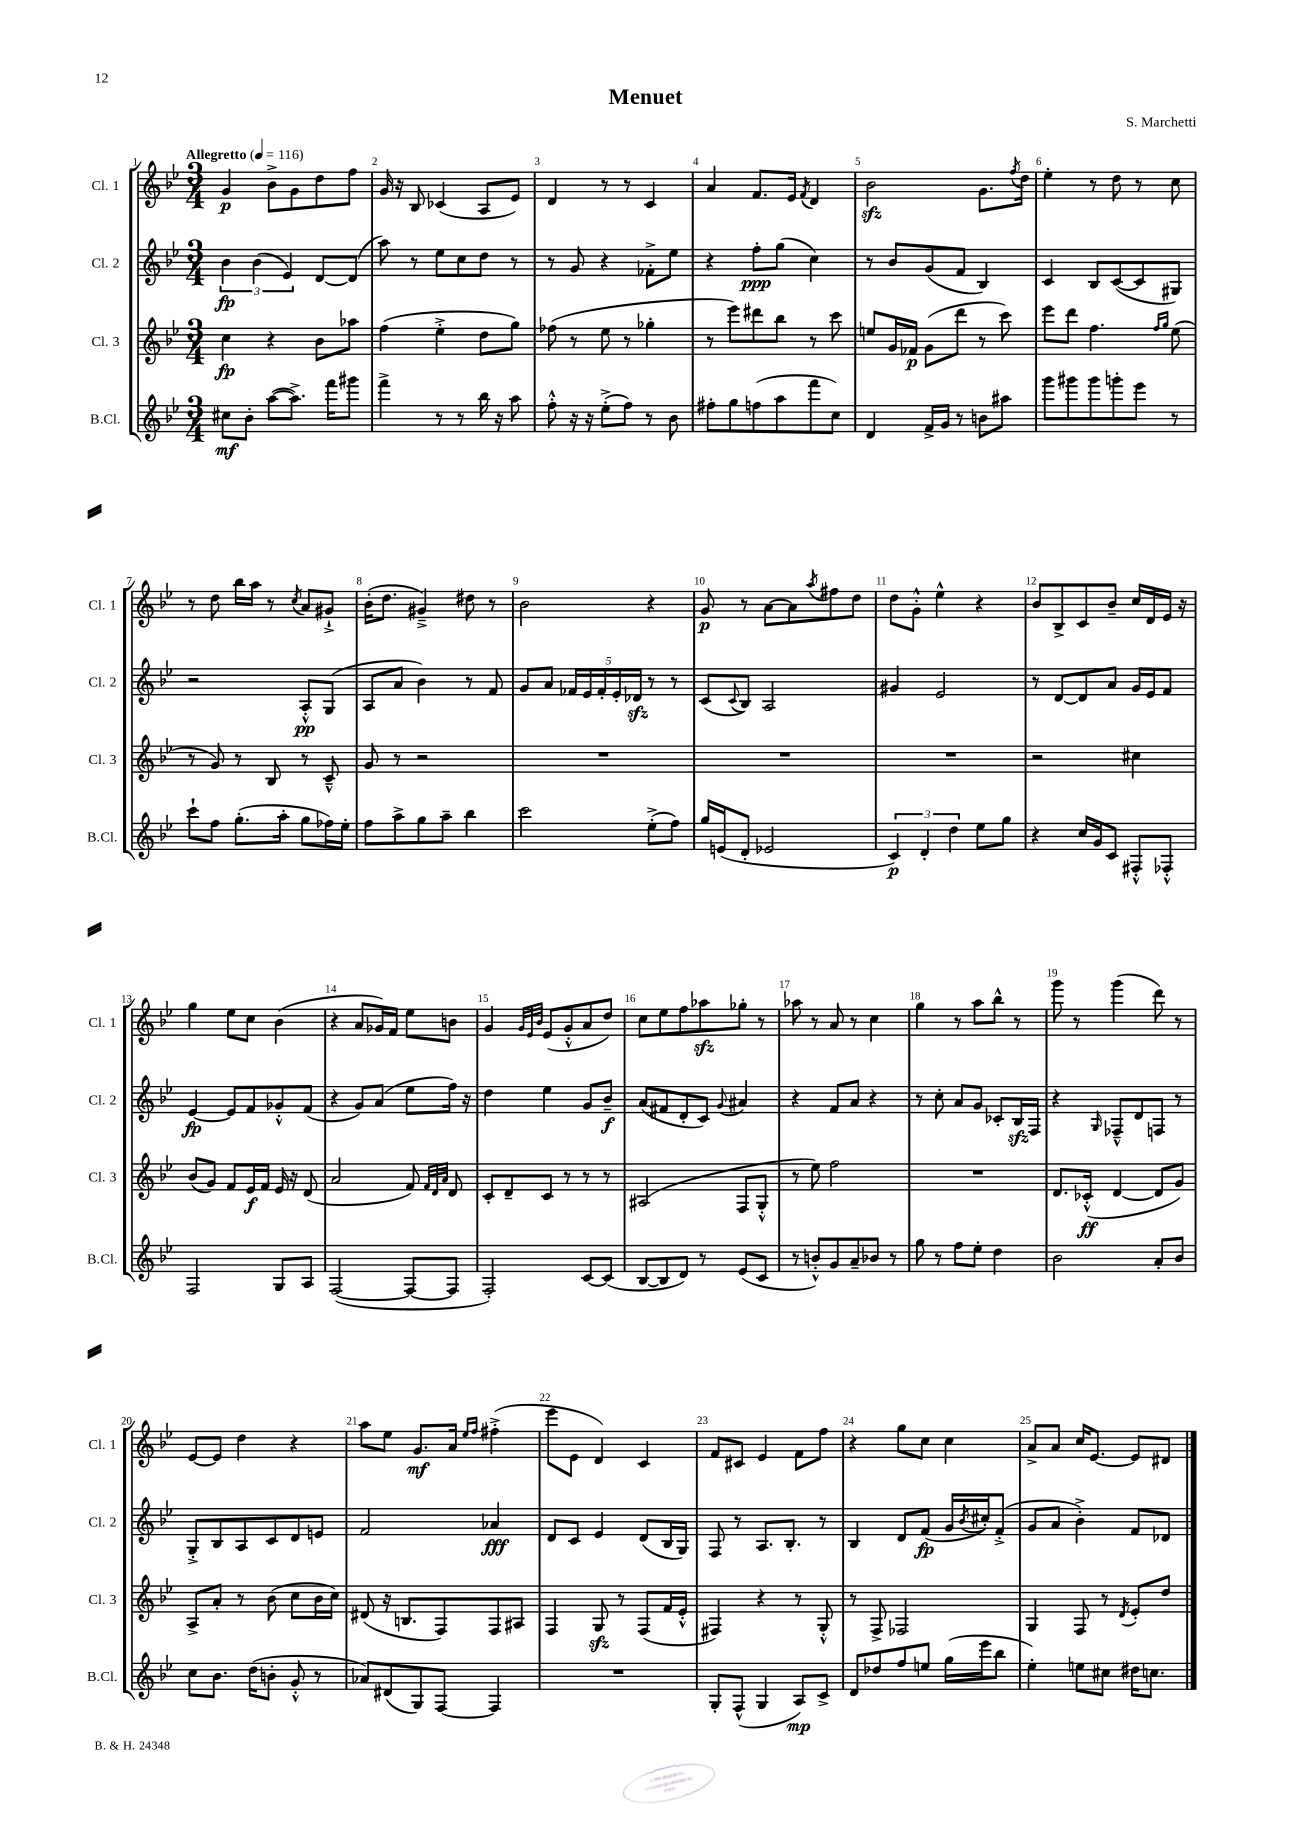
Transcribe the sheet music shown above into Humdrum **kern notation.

**kern	**dynam	**kern	**dynam	**kern	**dynam	**kern	**dynam
*part4	*part4	*part3	*part3	*part2	*part2	*part1	*part1
*staff4	*staff4	*staff3	*staff3	*staff2	*staff2	*staff1	*staff1
*I"B.Cl.	*	*I"Cl. 3	*	*I"Cl. 2	*	*I"Cl. 1	*
*I'B.Cl.	*	*I'Cl. 3	*	*I'Cl. 2	*	*I'Cl. 1	*
*clefG2	*	*clefG2	*	*clefG2	*	*clefG2	*
*k[b-e-]	*	*k[b-e-]	*	*k[b-e-]	*	*k[b-e-]	*
*M3/4	*	*M3/4	*	*M3/4	*	*M3/4	*
*MM116	*	*MM116	*	*MM116	*	*MM116	*
=1	=1	=1	=1	=1	=1	=1	=1
!	!	!	!	!	!	!LO:TX:a:B:t=Allegretto	!
8cc#X\L	mf	4cc\	fp	6b-\	fp	4g/	p
8b-'\J	.	.	.	.	.	.	.
.	.	.	.	(6b-\	.	.	.
([8aa\L	.	4r	.	.	.	8b-^\L	.
.	.	.	.	6e-/)	.	.	.
8.aa^\J])	.	.	.	.	.	8g\	.
.	.	8b-\L	.	[8d/L	.	8dd\	.
16fff\KL	.	.	.	.	.	.	.
8ggg#X\J	.	8aa-X\J	.	(8d/J]	.	8ff\J	.
=2	=2	=2	=2	=2	=2	=2	=2
4fff^\	.	(4ff\	.	8aa\)	.	16g/	.
.	.	.	.	.	.	16r	.
.	.	.	.	8r	.	8B-/	.
8r	.	4ee-'^\	.	8ee-\L	.	(4c-X/	.
8r	.	.	.	8cc\	.	.	.
16bb-\	.	8dd\L	.	8dd\J	.	8A/L	.
16r	.	.	.	.	.	.	.
8aa\	.	8gg\J)	.	8r	.	8e-/J)	.
=3	=3	=3	=3	=3	=3	=3	=3
8ff'^^\	.	(8ff-X\	.	8r	.	4d/	.
16r	.	8r	.	8g/	.	.	.
16r	.	.	.	.	.	.	.
(8ee-'^\L	.	8ee-\	.	4r	.	8r	.
8ff\J)	.	8r	.	.	.	8r	.
8r	.	4gg-X'\	.	8f-X'^\L	.	4c/	.
8b-\	.	.	.	8ee-\J	.	.	.
=4	=4	=4	=4	=4	=4	=4	=4
8ff#X'\L	.	8r	.	4r	.	4a/	.
8gg\	.	8eee-\L)	.	.	.	.	.
(8ffn\	.	8ddd#X\	.	8ff'\L	ppp	8.f/L	.
8aa\	.	8bb-\J	.	(8gg\J	.	.	.
.	.	.	.	.	.	16e-/Jk	.
.	.	.	.	.	.	8qf/	.
8fff\	.	8r	.	4cc\)	.	4d/	.
8cc\J)	.	8ccc\	.	.	.	.	.
=5	=5	=5	=5	=5	=5	=5	=5
4d/	.	8een/L	.	8r	.	2b-zz\	.
.	.	16g/L	.	8b-/L	.	.	.
.	.	16f-X/JJ	p	.	.	.	.
16f^/LL	.	(8g\L	.	(8g/	.	.	.
16g/JJ	.	.	.	.	.	.	.
8r	.	8ddd\J	.	8f/J	.	.	.
8bn\L	.	8r	.	4B-/)	.	8.g\L	.
8aa#X\J	.	8ccc\)	.	.	.	.	.
.	.	.	.	.	.	8qff/	.
.	.	.	.	.	.	16dd\Jk	.
=6	=6	=6	=6	=6	=6	=6	=6
8ggg\L	.	8eee-\L	.	4c/	.	4ee-'\	.
8ggg#X\	.	8ddd\J	.	.	.	.	.
8ggg#\	.	4.ff\	.	8B-/L	.	8r	.
8gggn'\	.	.	.	([8c/	.	8dd\	.
8eee-\J	.	.	.	8c/]	.	8r	.
.	.	16qqff/LL	.	.	.	.	.
.	.	16qqgg/JJ	.	.	.	.	.
8r	.	(8ee-\	.	8G#X/J)	.	8cc\	.
!!LO:LB:g=z
=7	=7	=7	=7	=7	=7	=7	=7
8ccc`\L	.	8r	.	2r	.	8r	.
8ff\J	.	8g/)	.	.	.	8dd\	.
(8.gg'\L	.	8r	.	.	.	16bb-\LL	.
.	.	.	.	.	.	16aa\JJ	.
.	.	8B-/	.	.	.	8r	.
16aa'\Jk	.	.	.	.	.	.	.
.	.	.	.	.	.	8qcc/	.
8gg\L	.	8r	.	8A'^^/L	pp	8a/L	.
16ff-X\L)	.	8c~^^/	.	(8G/J	.	8g#X`^/J	.
16ee-'\JJ	.	.	.	.	.	.	.
=8	=8	=8	=8	=8	=8	=8	=8
8ff\L	.	8g/	.	8A/L	.	(16b-'\KL	.
.	.	.	.	.	.	8.dd\J	.
8aa^\	.	8r	.	8a/J	.	.	.
8gg\	.	2r	.	4b-\)	.	4g#X~^/)	.
8aa~\J	.	.	.	.	.	.	.
4bb-\	.	.	.	8r	.	8dd#X\	.
.	.	.	.	8f/	.	8r	.
=9	=9	=9	=9	=9	=9	=9	=9
2ccc\	.	2.r	.	8g/L	.	2b-\	.
.	.	.	.	8a/J	.	.	.
.	.	.	.	20f-X/LL	.	.	.
.	.	.	.	20e-/	.	.	.
.	.	.	.	20f-'/	.	.	.
.	.	.	.	20e-'/	.	.	.
.	.	.	.	20d-Xzz/JJ	.	.	.
(8ee-'^\L	.	.	.	8r	.	4r	.
8ff\J)	.	.	.	8r	.	.	.
=10	=10	=10	=10	=10	=10	=10	=10
16gg/LL	.	2.r	.	(8c/L	.	8g/	p
(16en/J	.	.	.	.	.	.	.
.	.	.	.	8qqc/	.	.	.
8d'/J	.	.	.	8B-/J)	.	8r	.
2e-X/	.	.	.	2A/	.	[8a\L	.
.	.	.	.	.	.	8a\]	.
.	.	.	.	.	.	8qaa/	.
.	.	.	.	.	.	8ff#X\	.
.	.	.	.	.	.	8dd\J	.
=11	=11	=11	=11	=11	=11	=11	=11
6c/)	p	2.r	.	4g#X/	.	8dd\L	.
.	.	.	.	.	.	8g'^^\J	.
6d'/	.	.	.	.	.	.	.
.	.	.	.	2e-/	.	4ee-^^\	.
6dd\	.	.	.	.	.	.	.
8ee-\L	.	.	.	.	.	4r	.
8gg\J	.	.	.	.	.	.	.
=12	=12	=12	=12	=12	=12	=12	=12
4r	.	2r	.	8r	.	8b-/L	.
.	.	.	.	[8d/L	.	8B-^/	.
16cc/LL	.	.	.	8d/]	.	8c/	.
16g/J	.	.	.	.	.	.	.
8c/J	.	.	.	8a/J	.	8b-~/J	.
8F#X'^^/L	.	4cc#X\	.	16g/LL	.	16cc/LL	.
.	.	.	.	16e-/J	.	16d/	.
8F-X'^^/J	.	.	.	8f/J	.	16e-/JJ	.
.	.	.	.	.	.	16r	.
!!LO:LB:g=z
=13	=13	=13	=13	=13	=13	=13	=13
2F/	.	(8b-/L	.	[4e-/	fp	4gg\	.
.	.	8g/J)	.	.	.	.	.
.	.	8f/L	.	8e-/L]	.	8ee-\L	.
.	.	16e-/L	f	8f/	.	8cc\J	.
.	.	16f/JJ	.	.	.	.	.
8G/L	.	16e-/	.	8g-X'^^/	.	(4b-\	.
.	.	16r	.	.	.	.	.
8A/J	.	(8d/	.	(8f/J	.	.	.
=14	=14	=14	=14	=14	=14	=14	=14
([2F/	.	2a/	.	4r	.	4r	.
.	.	.	.	8g/L)	.	8a/L	.
.	.	.	.	(8a/J	.	16g-X/L)	.
.	.	.	.	.	.	16f/JJ	.
8F/L_	.	8f/)	.	8ee-\L	.	8ee-\L	.
.	.	32qqf/LLL	.	.	.	.	.
.	.	32qqd/	.	.	.	.	.
.	.	32qqa/JJJ	.	.	.	.	.
8F/J]	.	8d/	.	16ff\Jk)	.	8bn\J	.
.	.	.	.	16r	.	.	.
=15	=15	=15	=15	=15	=15	=15	=15
2F'/)	.	8c'/L	.	4dd\	.	4g/	.
.	.	8d~/	.	.	.	.	.
.	.	.	.	.	.	32qqg/LLL	.
.	.	.	.	.	.	32qqe-/	.
.	.	.	.	.	.	32qqb-/JJJ	.
.	.	8c/J	.	4ee-\	.	(8e-/L	.
.	.	8r	.	.	.	8g'^^/	.
[8c/L	.	8r	.	8g/L	.	8a/	.
(8c/J]	.	8r	.	8b-~/J	f	8dd/J)	.
=16	=16	=16	=16	=16	=16	=16	=16
[8B-/L	.	(2A#X/	.	(8a/L	.	8cc\L	.
8B-/]	.	.	.	8f#X/	.	8ee-\	.
8d/J)	.	.	.	8d'/	.	8ff\	.
8r	.	.	.	8c/J)	.	8aa-Xzz\	.
.	.	.	.	8qqg/	.	.	.
(8e-/L	.	8F/L	.	4a#X/	.	8gg-X'\J	.
8c/J	.	8G'^^/J	.	.	.	8r	.
=17	=17	=17	=17	=17	=17	=17	=17
8r	.	8r	.	4r	.	8aa-X\	.
8bn'^^/L)	.	8ee-\)	.	.	.	8r	.
8g/	.	2ff\	.	8f/L	.	8a/	.
8a~/	.	.	.	8a/J	.	8r	.
8b-X/J	.	.	.	4r	.	4cc\	.
8r	.	.	.	.	.	.	.
=18	=18	=18	=18	=18	=18	=18	=18
8gg\	.	2.r	.	8r	.	4gg\	.
8r	.	.	.	8cc'\	.	.	.
8ff\L	.	.	.	8a/L	.	8r	.
8ee-'\J	.	.	.	8g/J	.	8aa\L	.
4dd\	.	.	.	8c-X'/L	.	8bb-^^\J	.
.	.	.	.	16B-zz/L	.	8r	.
.	.	.	.	16F/JJ	.	.	.
=19	=19	=19	=19	=19	=19	=19	=19
2b-\	.	8.d/L	.	4r	.	8ggg\	.
.	.	.	.	.	.	8r	.
.	.	(16c-X'^^/Jk	ff	.	.	.	.
.	.	.	.	16qqG/	.	.	.
.	.	[4d/	.	8F-X~^^/L	.	(4ggg\	.
.	.	.	.	8d/	.	.	.
8a'/L	.	8d/L]	.	8Fn/J	.	8ddd\)	.
8b-/J	.	8g/J)	.	8r	.	8r	.
!!LO:LB:g=z
=20	=20	=20	=20	=20	=20	=20	=20
8cc\L	.	8A^/L	.	8G'^/L	.	[8e-/L	.
8.b-\J	.	8a'/J	.	8B-/	.	8e-/J]	.
.	.	8r	.	8A/	.	4dd\	.
(16dd\KL	.	.	.	.	.	.	.
8bn'\J	.	(8b-\	.	8c/	.	.	.
8g'^^/	.	8cc\L	.	8d/	.	4r	.
8r	.	16b-\L	.	8en/J	.	.	.
.	.	16cc\JJ)	.	.	.	.	.
=21	=21	=21	=21	=21	=21	=21	=21
8a-X/L)	.	(8d#X/	.	2f/	.	8aa\L	.
(8d#X/	.	16r	.	.	.	8ee-\J	.
.	.	8.Bn/L	.	.	.	.	.
8G/)	.	.	.	.	.	8.g/L	mf
[8F/J	.	8F/)	.	.	.	.	.
.	.	.	.	.	.	16a/Jk	.
.	.	.	.	.	.	16qqee-/LL	.
.	.	.	.	.	.	16qqff/JJ	.
4F/]	.	8F/	.	4a-X/	fff	(4ff#X'^\	.
.	.	8A#X/J	.	.	.	.	.
=22	=22	=22	=22	=22	=22	=22	=22
2.r	.	4F/	.	8d/L	.	8eee-\L	.
.	.	.	.	8c/J	.	8e-\J	.
.	.	8Gzz/	.	4e-/	.	4d/)	.
.	.	8r	.	.	.	.	.
.	.	(8F/L	.	(8d/L	.	4c/	.
.	.	16f/L	.	16B-/L	.	.	.
.	.	16e-'^^/JJ	.	16G/JJ)	.	.	.
=23	=23	=23	=23	=23	=23	=23	=23
8G'/L	.	4F#X/)	.	8F/	.	8f/L	.
(8F^^/J	.	.	.	8r	.	8c#X/J	.
4G/	.	4r	.	8.A/L	.	4e-/	.
.	.	.	.	8.B-'/J	.	.	.
8A/L)	mp	8r	.	.	.	8f\L	.
8c^/J	.	8G'^^/	.	8r	.	8ff\J	.
=24	=24	=24	=24	=24	=24	=24	=24
8d/L	.	8r	.	4B-/	.	4r	.
8dd-X/	.	8F^/	.	.	.	.	.
8ff/	.	2F-X/	.	8d/L	.	8gg\L	.
8een/J	.	.	.	(8f/J	fp	8cc\J	.
(16gg\LL	.	.	.	16g/LL	.	4cc\	.
.	.	.	.	8qb-/	.	.	.
16eee-\J	.	.	.	16cc#X'/J)	.	.	.
8bb-\J	.	.	.	(8f'^/J	.	.	.
=25	=25	=25	=25	=25	=25	=25	=25
4ee-'\)	.	4G/	.	8g/L	.	8a^/L	.
.	.	.	.	8a/J	.	8a/J	.
8een\L	.	8F/	.	4b-'^\)	.	16cc/KL	.
.	.	.	.	.	.	[8.e-/J	.
8cc#X\J	.	8r	.	.	.	.	.
.	.	8qd/	.	.	.	.	.
16dd#X\KL	.	8e-'/L	.	8f/L	.	8e-/L]	.
8.ccn\J	.	.	.	.	.	.	.
.	.	8dd/J	.	8d-X/J	.	8d#X/J	.
==	==	==	==	==	==	==	==
*-	*-	*-	*-	*-	*-	*-	*-
